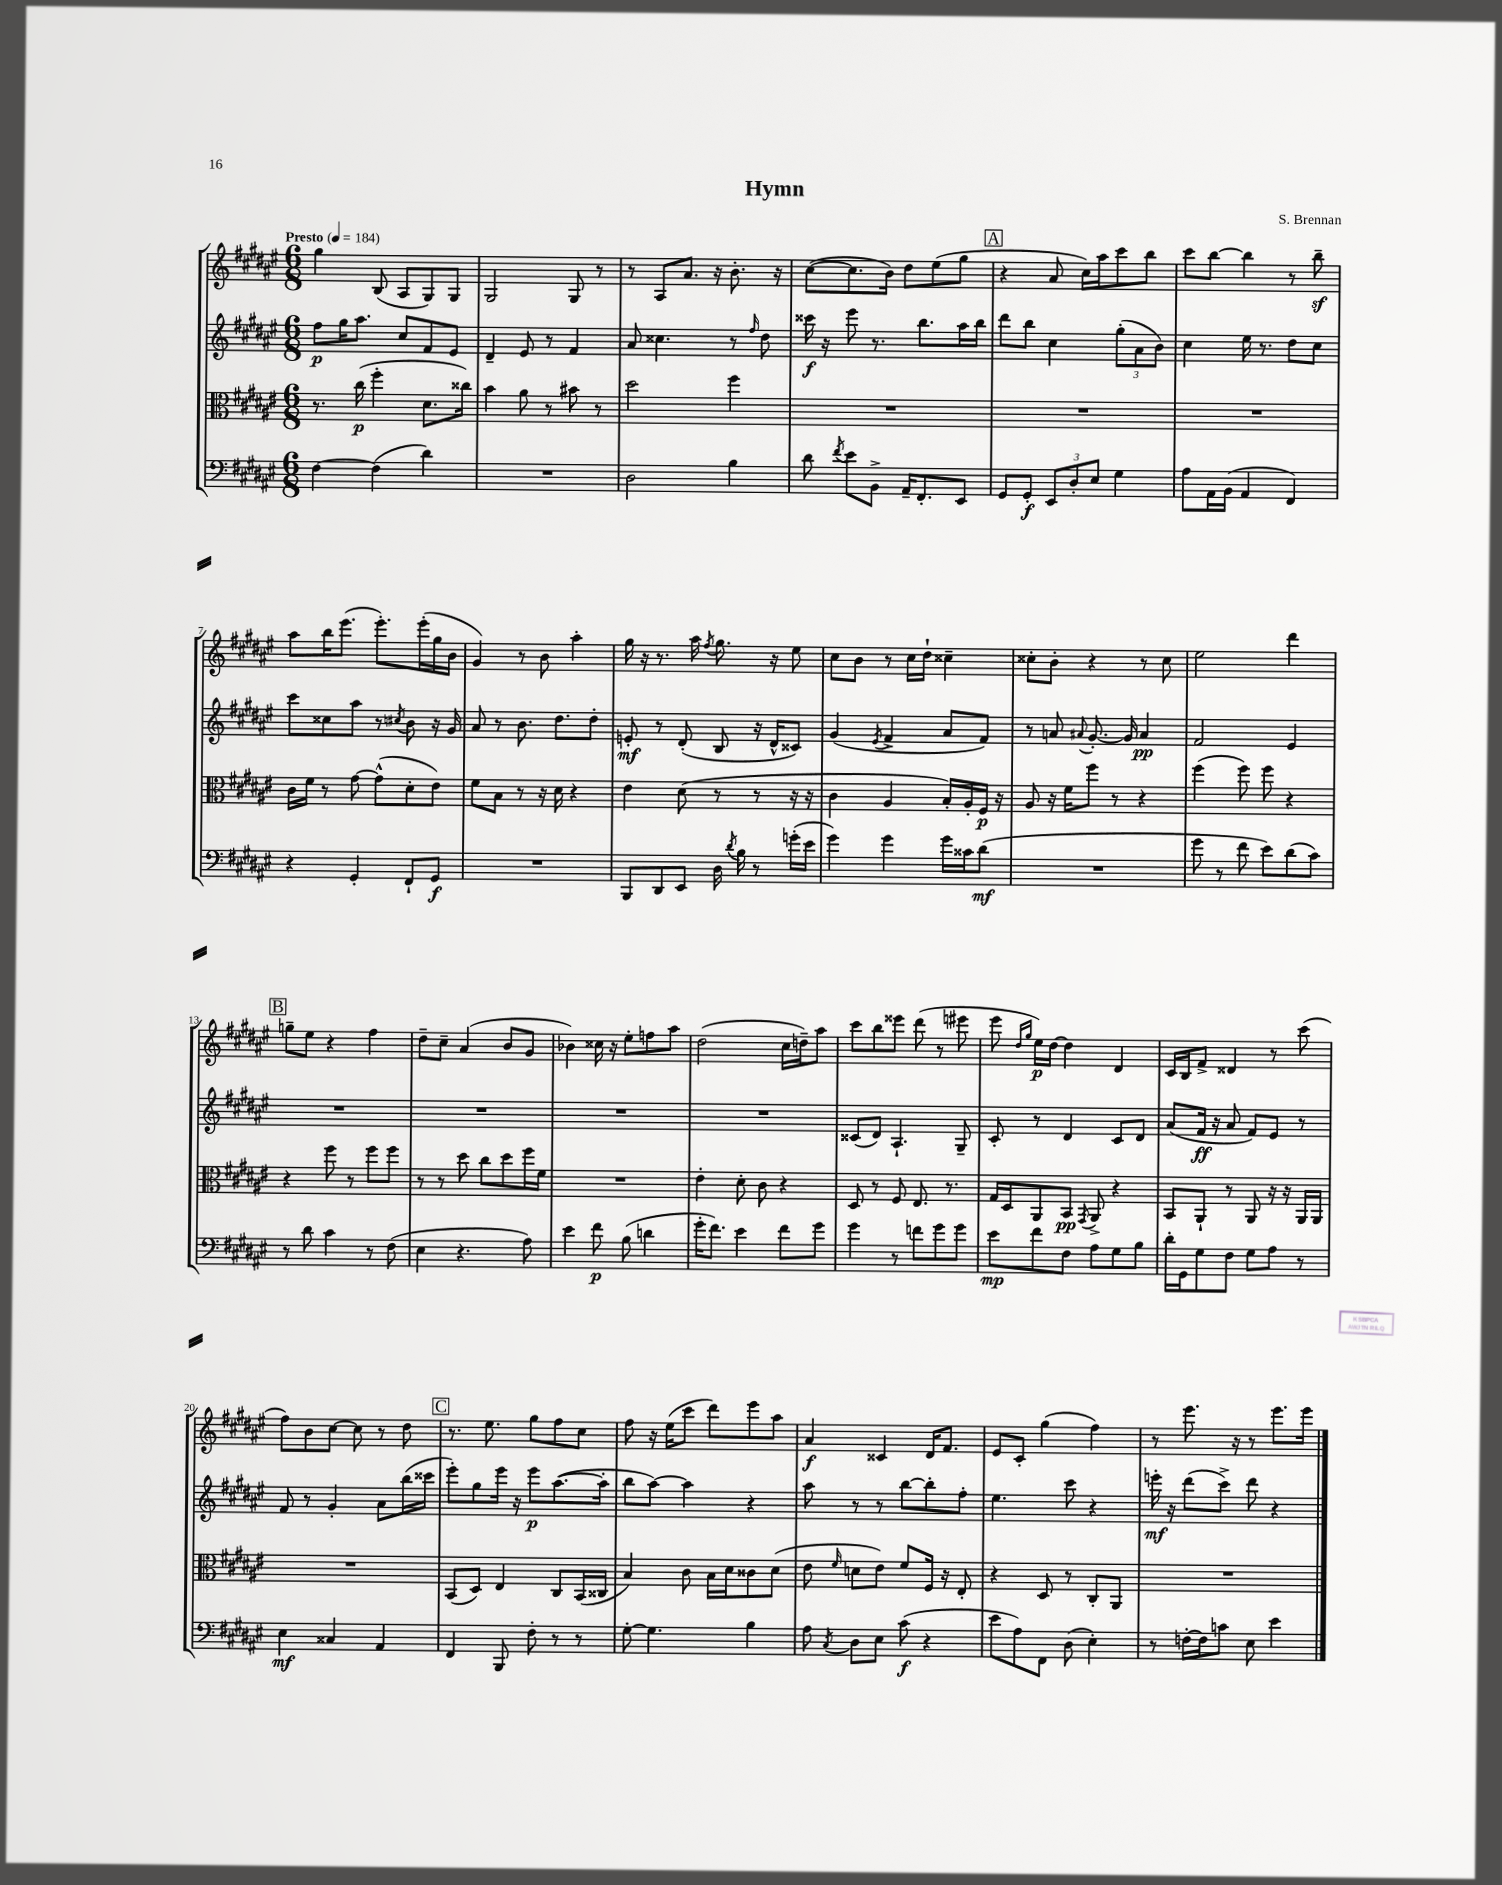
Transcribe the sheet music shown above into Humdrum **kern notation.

**kern	**kern	**kern	**kern
*staff4	*staff3	*staff2	*staff1
*clefF4	*clefC3	*clefG2	*clefG2
*k[f#c#g#d#a#e#]	*k[f#c#g#d#a#e#]	*k[f#c#g#d#a#e#]	*k[f#c#g#d#a#e#]
*M6/8	*M6/8	*M6/8	*M6/8
*MM184	*MM184	*MM184	*MM184
[4F#	8.r	8ff#	4gg#
.	.	16gg#	.
.	(16cc#	8.aa#	.
(4F#]	4ff#'	.	(8B
.	.	8cc#	8A#
4d#)	8.d#	8f#	8G#)
.	.	8e#	8G#
.	16cc##)	.	.
=	=	=	=
2.r	4b	4d#~	2G#
.	8a#	8e#	.
.	8r	8r	.
.	8b#	4f#	8G#
.	8r	.	8r
=	=	=	=
2D#	2dd#	8a#	8r
.	.	4.cc##	8A#
.	.	.	8.a#
.	.	.	16r
4B	4ff#	8r	8.b'
.	.	16qqff#	.
.	.	8dd#	.
.	.	.	16r
=	=	=	=
8d#	2.r	16ccc##	([8cc#
.	.	16r	.
8qf#	.	.	.
8e#	.	8eee#	8.cc#]
8BB^	.	8.r	.
.	.	.	16b)
16AA#~	.	.	8dd#
8.FF#'	.	8.bb	.
.	.	.	(8ee#
8EE#	.	16aa#	8gg#
.	.	16bb	.
=	=	=	=
8GG#	2.r	8ddd#	4r
8GG#'	.	8bb	.
12EE#	.	4cc#	8a#
12D#'	.	.	.
.	.	.	16cc#)
12E#	.	.	.
.	.	.	16aa#
4G#	.	(12gg#'	8ccc#
.	.	12a#	.
.	.	.	8bb
.	.	12b)	.
=	=	=	=
8A#	2.r	4cc#	8ccc#
16AA#	.	.	[8bb
(16BB	.	.	.
4AA#	.	16ee#	4bb]
.	.	8.r	.
4FF#)	.	8dd#	8r
.	.	8cc#	8bb~
=	=	=	=
4r	16c#	8ccc#	8aa#
.	16f#	.	.
.	8r	8cc##	16bb
.	.	.	(8.eee#
4GG#'	[8g#	8aa#	.
.	(8g#^^]	8r	8.eee#')
.	.	8qcc#	.
8FF#`	8d#'	8b	.
.	.	.	(16eee#'
8GG#	8e#)	16r	16gg#
.	.	16g#	16b
=	=	=	=
2.r	8f#	8a#	4g#)
.	8B	8r	.
.	8r	8.b	8r
.	16r	.	8b
.	16d#	8.dd#	.
.	4r	.	4aa#'
.	.	8dd#'	.
=	=	=	=
8BBB	4e#	8e'	16gg#
.	.	.	16r
8DD#	.	8r	8.r
8EE#	(8d#	(8d#'	.
.	.	.	16aa#
.	.	.	8qff#
16D#	8r	8B	8.gg#
8qd#	.	.	.
16B	.	.	.
8r	8r	16r	.
.	.	16d#^^	16r
(16g'	16r	8c##)	8ee#
16e#	16r	.	.
=	=	=	=
4g#)	4c#	(4g#	8cc#
.	.	.	8b
.	.	8qe#	.
4g#	4A#	4f#^	8r
.	.	.	16cc#
.	.	.	16dd#`
16g#	16B')	8a#	4cc##~
16c##	16A#'	.	.
(8d#	16F#	8f#)	.
.	16r	.	.
=	=	=	=
2.r	8A#	8r	8cc##'
.	16r	8a	8b'
.	16f#	.	.
.	.	8qqa#	.
.	8ff#	[8.g#'	4r
.	8r	.	.
.	.	16g#]	.
.	4r	4a#	8r
.	.	.	8cc##
=	=	=	=
8g#	(4ff#	2f#	2ee#
8r	.	.	.
8f#	8ff#)	.	.
8e#)	8ff#	.	.
(8d#	4r	4e#	4ddd#
8c#)	.	.	.
=	=	=	=
8r	4r	2.r	8gg~
8d#	.	.	8ee#
4c#	8ff#	.	4r
.	8r	.	.
8r	8ff#	.	4ff#
(8F#	8ff#	.	.
=	=	=	=
4E#	8r	2.r	8dd#~
.	8r	.	8cc#~
4.r	8dd#	.	(4a#
.	8cc#	.	.
.	8dd#	.	8b
8A#)	16ff#	.	8g#
.	16f#	.	.
=	=	=	=
4e#	2.r	2.r	4b-)
8f#	.	.	16cc##
.	.	.	16r
(8B	.	.	8ee#'
4d	.	.	8ff
.	.	.	8aa#
=	=	=	=
16g#'	4e#'	2.r	(2dd#
8.f#)	.	.	.
4e#	8d#'	.	.
.	8c#	.	.
8f#	4r	.	16cc#
.	.	.	16dd~)
8g#	.	.	8aa#
=	=	=	=
4g#	8D#	(8c##	8ccc#
.	8r	8d#)	8bb
8r	8F#	4.A#`	8eee##
8f	8.E#	.	(8ddd#
8g#	.	.	8r
.	8.r	.	.
8g#	.	8G#~	8eee#
=	=	=	=
8e#	16G#	8c#'	8eee#
.	16D#	.	.
.	.	.	16qqdd#
.	.	.	16qqgg#
8f#	8AA#	8r	16ee#)
.	.	.	[16dd#
8F#	8BB	4d#	4dd#]
.	8qGG#	.	.
8A#	8AA#^	.	.
8G#	4r	8c#	4d#
8B	.	8d#	.
=	=	=	=
16d#'	8BB	(8a#	16c#
16GG#	.	.	16B
8G#	8AA#`	16f#	8f#^
.	.	16r	.
8F#	8r	8a#	4d##
8G#	8AA#	8f#)	.
8A#	16r	8e#	8r
.	16r	.	.
8r	16AA#	8r	(8ccc#
.	16AA#	.	.
=	=	=	=
4E#	2.r	8f#	8ff#)
.	.	8r	8b
4C##	.	4g#'	[8cc#
.	.	.	8cc#]
4AA#	.	8a#	8r
.	.	(16bb	8dd#
.	.	16ccc##	.
=	=	=	=
4FF#	(8BB	8eee#')	8.r
.	8D#)	8gg#	.
.	.	.	8.ee#
8BBB	4E#	16eee#	.
.	.	16r	.
8F#'	.	8eee#	8gg#
8r	8C#	([8.aa#	8ff#
8r	(16BB	.	8cc#
.	16C##	16aa#']	.
=	=	=	=
[8G#'	4B)	8bb	8ff#
4.G#]	.	[8aa#)	16r
.	.	.	(16ee#
.	8c#	4aa#]	8ccc#
.	16B	.	8ddd#)
.	16d#	.	.
4B	8c##	4r	8eee#
.	(8d#	.	8aa#
=	=	=	=
8A#	8e#	8aa#	4a#
8qC#	16qqf#	.	.
8D#	8d	8r	.
8E#	8e#)	8r	4c##
(8c#	8f#	[8bb	.
4r	16F#	8bb']	16d#
.	16r	.	8.f#
.	8E#'	8ff#'	.
=	=	=	=
8e#	4r	4.ee#	8e#
8A#)	.	.	8c#'
8FF#	8D#	.	(4gg#
(8D#	8r	8ccc#	.
4E#')	8C#'	4r	4ff#)
.	8AA#	.	.
=	=	=	=
8r	2.r	16eee'	8r
.	.	16r	.
[16F'	.	(8ddd#	8.eee#
16F]	.	.	.
8c	.	8ccc#^)	.
.	.	.	16r
8E#	.	8ddd#	8r
4e#	.	4r	8.eee#
.	.	.	16eee#
==	==	==	==
*-	*-	*-	*-
